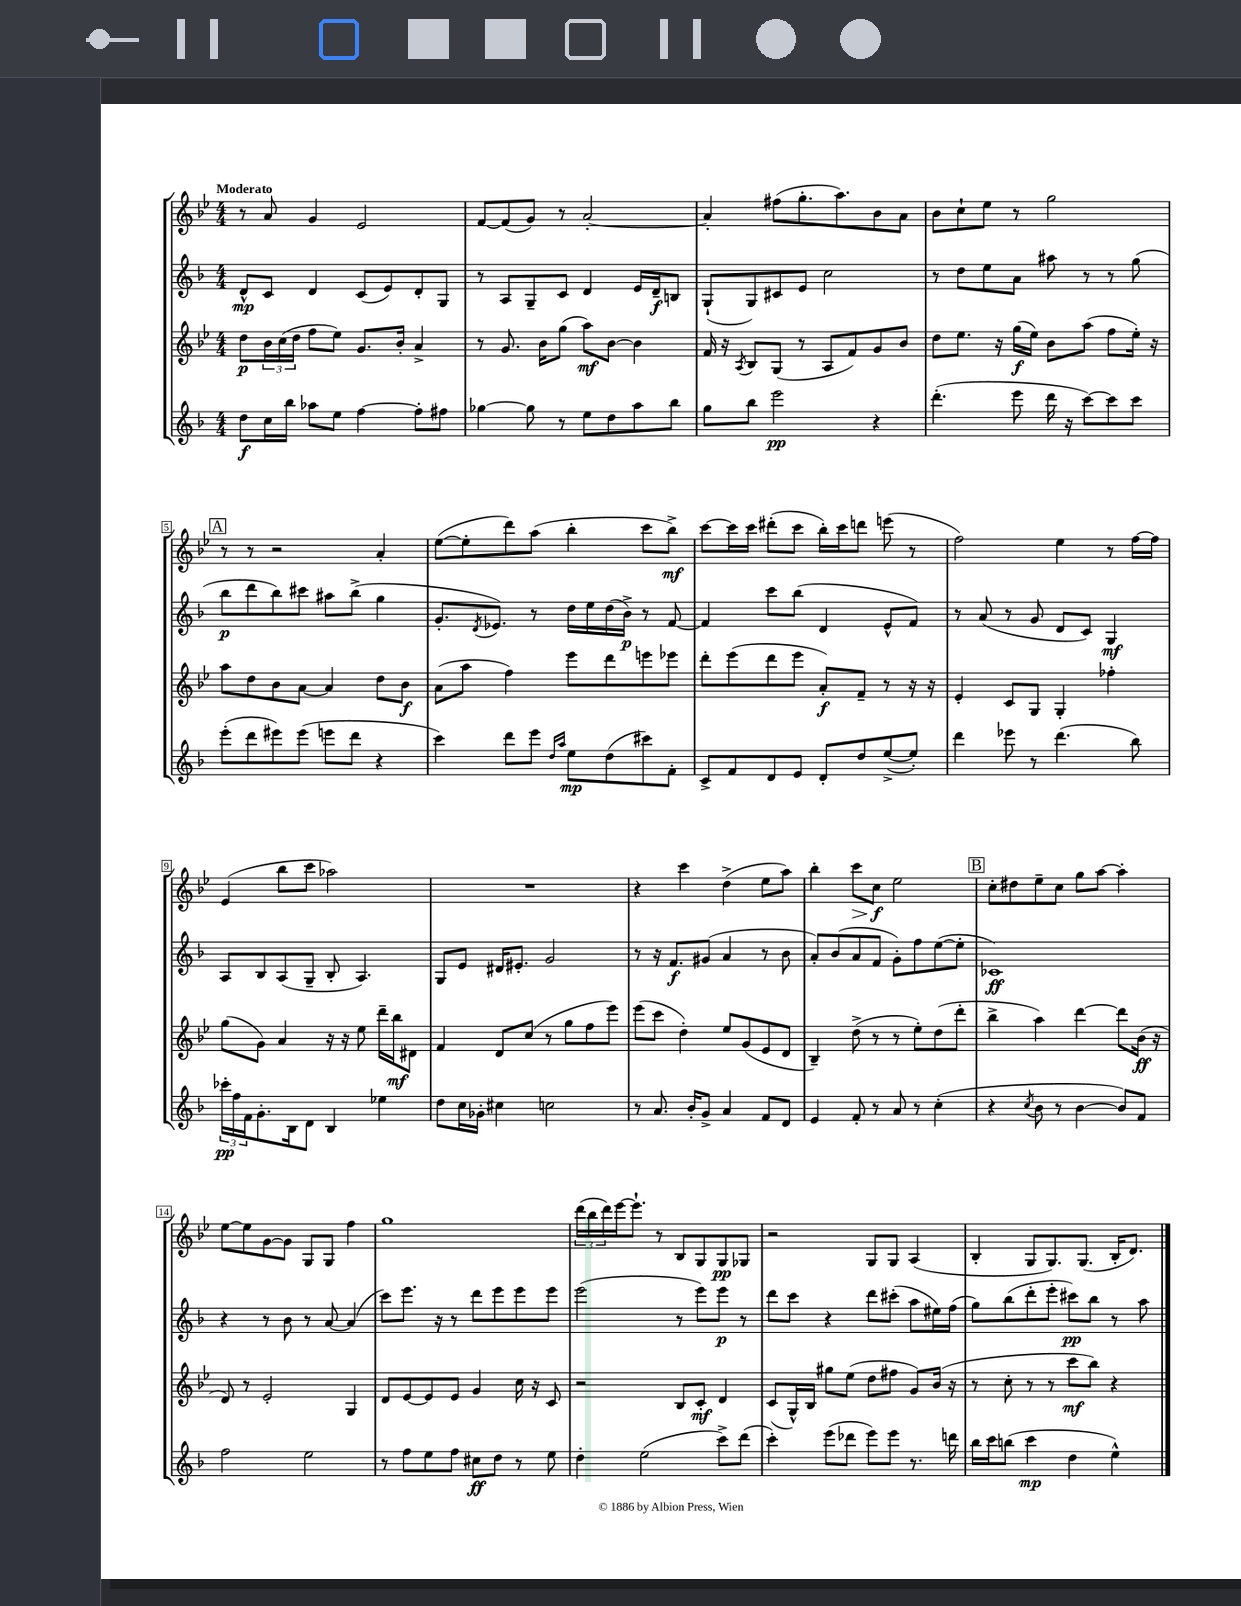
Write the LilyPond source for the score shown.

<<
\new StaffGroup <<
\new Staff = "s0" {
    \clef treble \key bes \major \numericTimeSignature \time 4/4 \tempo "Moderato"
    r8 a'8 g'4 ees'2 |
    f'8~ f'8( g'8) r8 a'2~-. |
    a'4-. fis''8( g''8.-. a''8.) bes'8 a'8 |
    bes'8 c''8-! ees''8 r8 g''2 |
    \mark \markup { \box "A" } r8 r8 r2 a'4-. |
    ees''8~( ees''8-. d'''8) a''8( bes''4-. c'''8 bes''8->\mf) |
    c'''8~ c'''16 c'''16 dis'''8-.( c'''8 bes''16-.) c'''16 d'''8 e'''8( r8 |
    f''2) ees''4 r8 f''16~ f''16 |
    ees'4( bes''8 c'''8 aes''2) |
    R1 |
    r4 c'''4 d''4->( ees''8 a''8) |
    bes''4-. c'''8\> c''8\f\! ees''2 |
    \mark \markup { \box "B" } c''8-. dis''8 ees''8-- c''8 g''8 a''8~ a''4-. |
    ees''8~ ees''8 g'8~ g'8 g8 g8 f''4 |
    g''1 |
    \tuplet 3/2 { d'''16( bes''16 d'''16) } ees'''16~ ees'''8.-! r8 bes8 g8 g8\pp ges8 |
    r2 g8 g8 a4( |
    bes4-. g8 g8.) g8.( bes16-. d'8.) \bar "|." |
}
\new Staff = "s1" {
    \clef treble \key f \major \numericTimeSignature \time 4/4
    d'8-^\mp c'8 d'4 c'8( e'8) d'8-. g8 |
    r8 a8 g8-- c'8 d'4 e'16 d'16--\f b8 |
    g8-!( g8) cis'8 e'8 c''2 |
    r8 d''8 e''8 a'8 ais''8 r8 r8 g''8( |
    \mark \markup { \box "A" } bes''8\p d'''8 bes''8) cis'''8 ais''8 bes''8->( g''4 |
    g'8.-. \acciaccatura { d'8 } ees'8.) r8 d''16 e''16 d''16( bes'16->\p) r8 f'8~ |
    f'4 c'''8 bes''8( d'4 e'8-^ f'8) |
    r8 a'8( r8 g'8 d'8 c'8) g4\mf |
    a8 bes8 a8( g8-- bes8-. a4.) |
    g8 e'8 dis'16 eis'8.-. g'2 |
    r8 r16 f'8.\f gis'8( a'4 r8 bes'8 |
    a'8-.) bes'8( a'8 f'8 g'8-.) f''8 e''8~( e''8-. |
    \mark \markup { \box "B" } ces'1\ff) |
    r4 r8 bes'8 r8 a'8~ a'4( |
    c'''8) e'''8. r16 r8 d'''8 e'''8 e'''8 e'''8 |
    e'''2( r8 e'''8) e'''8\p r8 |
    d'''8 c'''8 r4 d'''8 cis'''8-.( a''8 eis''16) f''16( |
    g''8) bes''8( d'''8-. e'''8-. cis'''8\pp) bes''8 r8 a''8 \bar "|." |
}
\new Staff = "s2" {
    \clef treble \key bes \major \numericTimeSignature \time 4/4
    d''8\p \tuplet 3/2 { bes'16 c''16( d''16 } f''8 ees''8) g'8. bes'16-. a'4-> |
    r8 g'8. bes'16 g''8( a''8\mf) bes'8~ bes'4 |
    f'16 r16 \acciaccatura { a8 } bes8 g8( r8 a8 f'8) g'8 bes'8 |
    d''8 ees''8. r16 g''16\f( ees''16) bes'8 a''8( f''8 ees''16-.) r16 |
    \mark \markup { \box "A" } a''8 d''8 bes'8 a'8~ a'4 d''8 bes'8\f |
    a'8( a''8 f''4) ees'''8 d'''8 e'''8 ees'''8 |
    d'''8-. ees'''8( d'''8 ees'''8 a'8-.\f) f'8-- r8 r16 r16 |
    ees'4-. c'8 g8 g4-. fes''4-. |
    g''8( g'8) a'4 r16 r16 ees''8 d'''16-- bes''16\mf dis'8 |
    f'4 d'8 c''8( r8 g''8 f''8 ees'''8) |
    ees'''8( c'''8 d''4-.) ees''8 g'8( ees'8 d'8 |
    bes4--) d''8->( r8 r8 ees''8-.) d''8( d'''8-. |
    \mark \markup { \box "B" } bes''4-> a''4) d'''4~ d'''8 bes'16\ff( r16 |
    d'8) r8 ees'2-. g4 |
    d'8 ees'8~ ees'8 ees'8 g'4 c''16 r16 c'8 |
    r2 bes8 c'8-.\mf d'4 |
    c'8( g16-^) bes16 gis''8 ees''8( d''8 fis''8 g'8) bes'16( r16 |
    r8 c''8-. r8 r8 c'''8\mf bes''8) r4 \bar "|." |
}
\new Staff = "s3" {
    \clef treble \key f \major \numericTimeSignature \time 4/4
    d''8\f c''16 bes''16 aes''8 e''8 f''4~ f''8-. fis''8 |
    ges''4~ ges''8 r8 e''8 d''8 a''8 bes''8 |
    g''8 bes''8 e'''2\pp r4 |
    d'''4.-.( e'''8 d'''16 r16 c'''8~) c'''8 c'''8 |
    \mark \markup { \box "A" } e'''8-.( d'''8 eis'''8) eis'''8( e'''8 d'''8 r4 |
    c'''4) d'''8 e'''8 \grace { d''16 a''16 } e''8\mp d''8( cis'''8) f'8-. |
    c'8-> f'8 d'8 e'8 d'8-. d''8 e''8~->( e''8-.) |
    d'''4 ees'''8 r8 d'''4.( bes''8) |
    \tuplet 3/2 { ces'''16-.\pp f''16 f'16 } g'8.-. bes16 d'8 bes4 ees''4 |
    d''8 c''16 ges'16-. cis''4 c''2 |
    r8 a'8. bes'16-. g'8-> a'4 f'8 d'8 |
    e'4 f'8-. r8 a'8 r8 c''4-.( |
    \mark \markup { \box "B" } r4 \acciaccatura { c''8 } bes'8 r8 bes'4~ bes'8) f'8 |
    f''2 e''2 |
    r8 f''8 e''8 f''8 cis''8\ff d''8 r8 e''8 |
    d''4-. e''2( c'''8->) d'''8( |
    c'''4-.) e'''8( des'''8 e'''8) e'''8 r8. d'''16 |
    bes''16 c'''16 b''8( c'''4\mp d''4 e''4-^) \bar "|." |
}
>>
>>
\layout { \context { \Score \override BarNumber.stencil = #(make-stencil-boxer 0.1 0.3 ly:text-interface::print) } }
